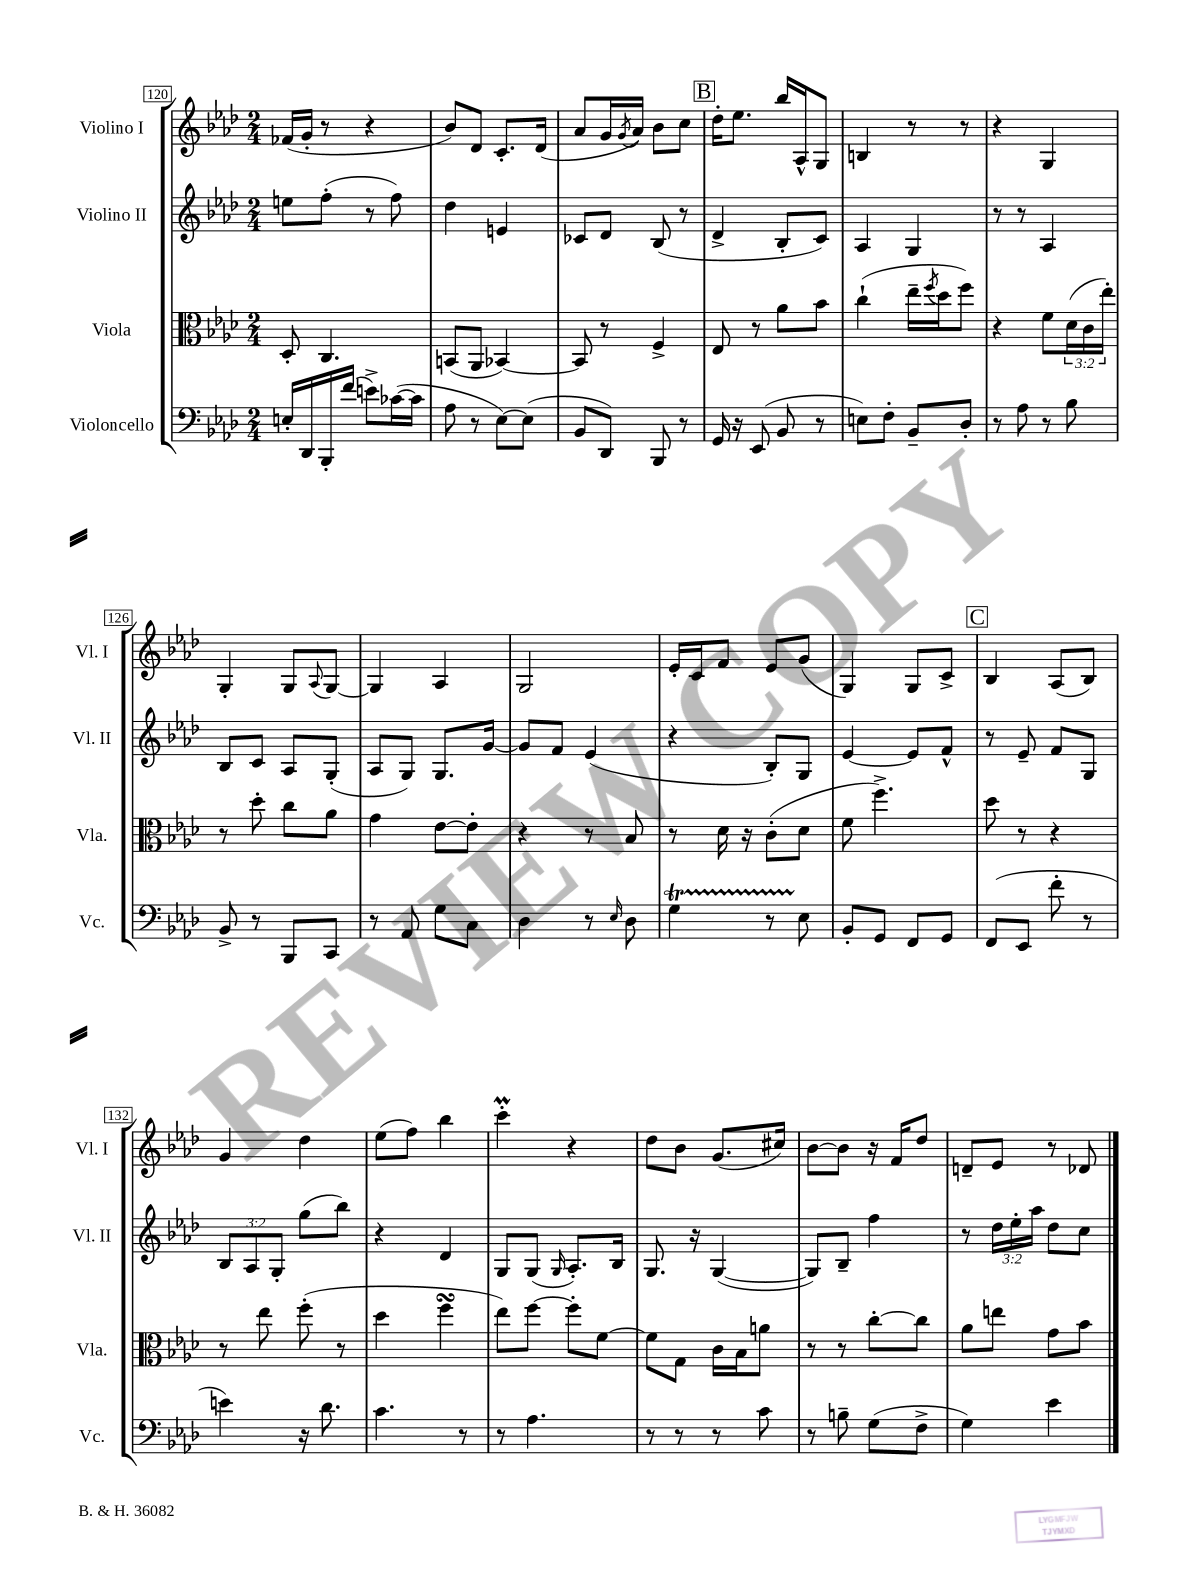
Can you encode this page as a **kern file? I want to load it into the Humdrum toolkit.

**kern	**kern	**kern	**kern
*part4	*part3	*part2	*part1
*staff4	*staff3	*staff2	*staff1
*I"Violoncello	*I"Viola	*I"Violino II	*I"Violino I
*I'Vc.	*I'Vla.	*I'Vl. II	*I'Vl. I
*clefF4	*clefC3	*clefG2	*clefG2
*k[b-e-a-d-]	*k[b-e-a-d-]	*k[b-e-a-d-]	*k[b-e-a-d-]
*M2/4	*M2/4	*M2/4	*M2/4
=120	=120	=120	=120
16En'/LL	8D-'/	8een\L	(16f-X/LL
16DD-/	.	.	16g'/JJ
16BBB-'/	4.C/	(8ff'\J	8r
(16f/JJ	.	.	.
8en^\L)	.	8r	4r
([16c-X\L	.	8ff\)	.
16c-\JJ]	.	.	.
=121	=121	=121	=121
8A-\	(8BBn/L	4dd-\	8b-/L)
8r	8AA-/J	.	8d-/J
[8E-\L)	[4BB-X/)	4en/	8.c'/L
(8E-\J]	.	.	.
.	.	.	(16d-/Jk
=122	=122	=122	=122
8BB-/L	8BB-/]	8c-X/L	8a-/L
8DD-/J)	8r	8d-/J	16g/L
.	.	.	8qg/
.	.	.	16a-/JJ)
8BBB-/	4F^/	(8B-/	8b-\L
8r	.	8r	8cc\J
!!LO:REH:place=s1:t=B
=123	=123	=123	=123
16GG/	8E-/	4d-^/	16dd-'\KL
16r	.	.	8.ee-\J
(8EE-/	8r	.	.
8BB-/	8a-\L	8B-'/L	16bb-/LL
.	.	.	16A-^^/J
8r	8b-\J	8c/J)	8G/J
=124	=124	=124	=124
8En\L)	(4cc`\	4A-/	4Bn/
8F'\J	.	.	.
8BB-~/L	16ee-~\LL	4G/	8r
.	8qff/	.	.
.	16dd-\J	.	.
8D-'/J	8ff\J)	.	8r
=125	=125	=125	=125
8r	4r	8r	4r
8A-\	.	8r	.
8r	8f\L	4A-/	4G/
8B-\	(24d-\L	.	.
.	24c\	.	.
.	24ee-'\JJ)	.	.
!!LO:LB:g=z
=126	=126	=126	=126
8BB-^/	8r	8B-/L	4G'/
8r	8dd-'\	8c/J	.
8BBB-/L	8cc\L	8A-/L	8G/L
.	.	.	8qqA-/
8CC/J	8a-\J	(8G'/J	[8G/J
=127	=127	=127	=127
8r	4g\	8A-/L	4G/]
8AA-/	.	8G/J)	.
8G\L	[8e-\L	8.G/L	4A-/
8C\J	8e-'\J]	.	.
.	.	[16g/Jk	.
=128	=128	=128	=128
4D-\	4r	8g/L]	2G/
.	.	8f/J	.
8r	8r	(4e-/	.
16qqE-/	.	.	.
8D-\	8B-/	.	.
=129	=129	=129	=129
4Gt\	8r	4r	16e-'/LL
.	.	.	16c/J
.	16d-\	.	8f/J
.	16r	.	.
8r	(8c'\L	8B-'/L)	8e-/L
8E-\	8d-\J	8G/J	(8g/J
=130	=130	=130	=130
8BB-'/L	8f\	[4e-/	4G/)
8GG/J	4.ff^\)	.	.
8FF/L	.	8e-/L]	8G/L
8GG/J	.	8f^^/J	8c^/J
!!LO:REH:place=s1:t=C
=131	=131	=131	=131
(8FF/L	8dd-\	8r	4B-/
8EE-/J	8r	8e-~/	.
8f'\	4r	8f/L	(8A-/L
8r	.	8G/J	8B-/J)
!!LO:LB:g=z
=132	=132	=132	=132
4en\)	8r	12B-/L	4g/
.	.	12A-/	.
.	8ee-\	.	.
.	.	12G'/J	.
16r	(8ff'\	(8gg\L	4dd-\
8.d-\	.	.	.
.	8r	8bb-\J)	.
=133	=133	=133	=133
4.c\	4dd-\	4r	(8ee-\L
.	.	.	8ff\J)
.	4ffsSSS\	4d-/	4bb-\
8r	.	.	.
=134	=134	=134	=134
8r	8ee-\L)	8G/L	4cccm'\
4.A-\	[8ff\J	(8G/J	.
.	.	16qqG/	.
.	8ff'\L]	8.A-'/L)	4r
.	[8f\J	.	.
.	.	16B-/Jk	.
=135	=135	=135	=135
8r	8f\L]	8.G/	8dd-\L
8r	8G\J	.	8b-\J
.	.	16r	.
8r	16c\LL	([4G/	(8.g/L
.	16B-\J	.	.
8c\	8an\J	.	.
.	.	.	16cc#X/Jk)
=136	=136	=136	=136
8r	8r	8G/L])	[8b-\L
8Bn~\	8r	8B-~/J	8b-\J]
(8G\L	[8cc'\L	4ff\	16r
.	.	.	16f/KL
8F^\J	8cc\J]	.	8dd-/J
=137	=137	=137	=137
4G\)	8a-\L	8r	8dn~/L
.	8een\J	24dd-\LL	8e-/J
.	.	24ee-'\	.
.	.	24aa-\JJ	.
4e-\	8g\L	8dd-\L	8r
.	8b-\J	8cc\J	8d-X/
==	==	==	==
*-	*-	*-	*-
